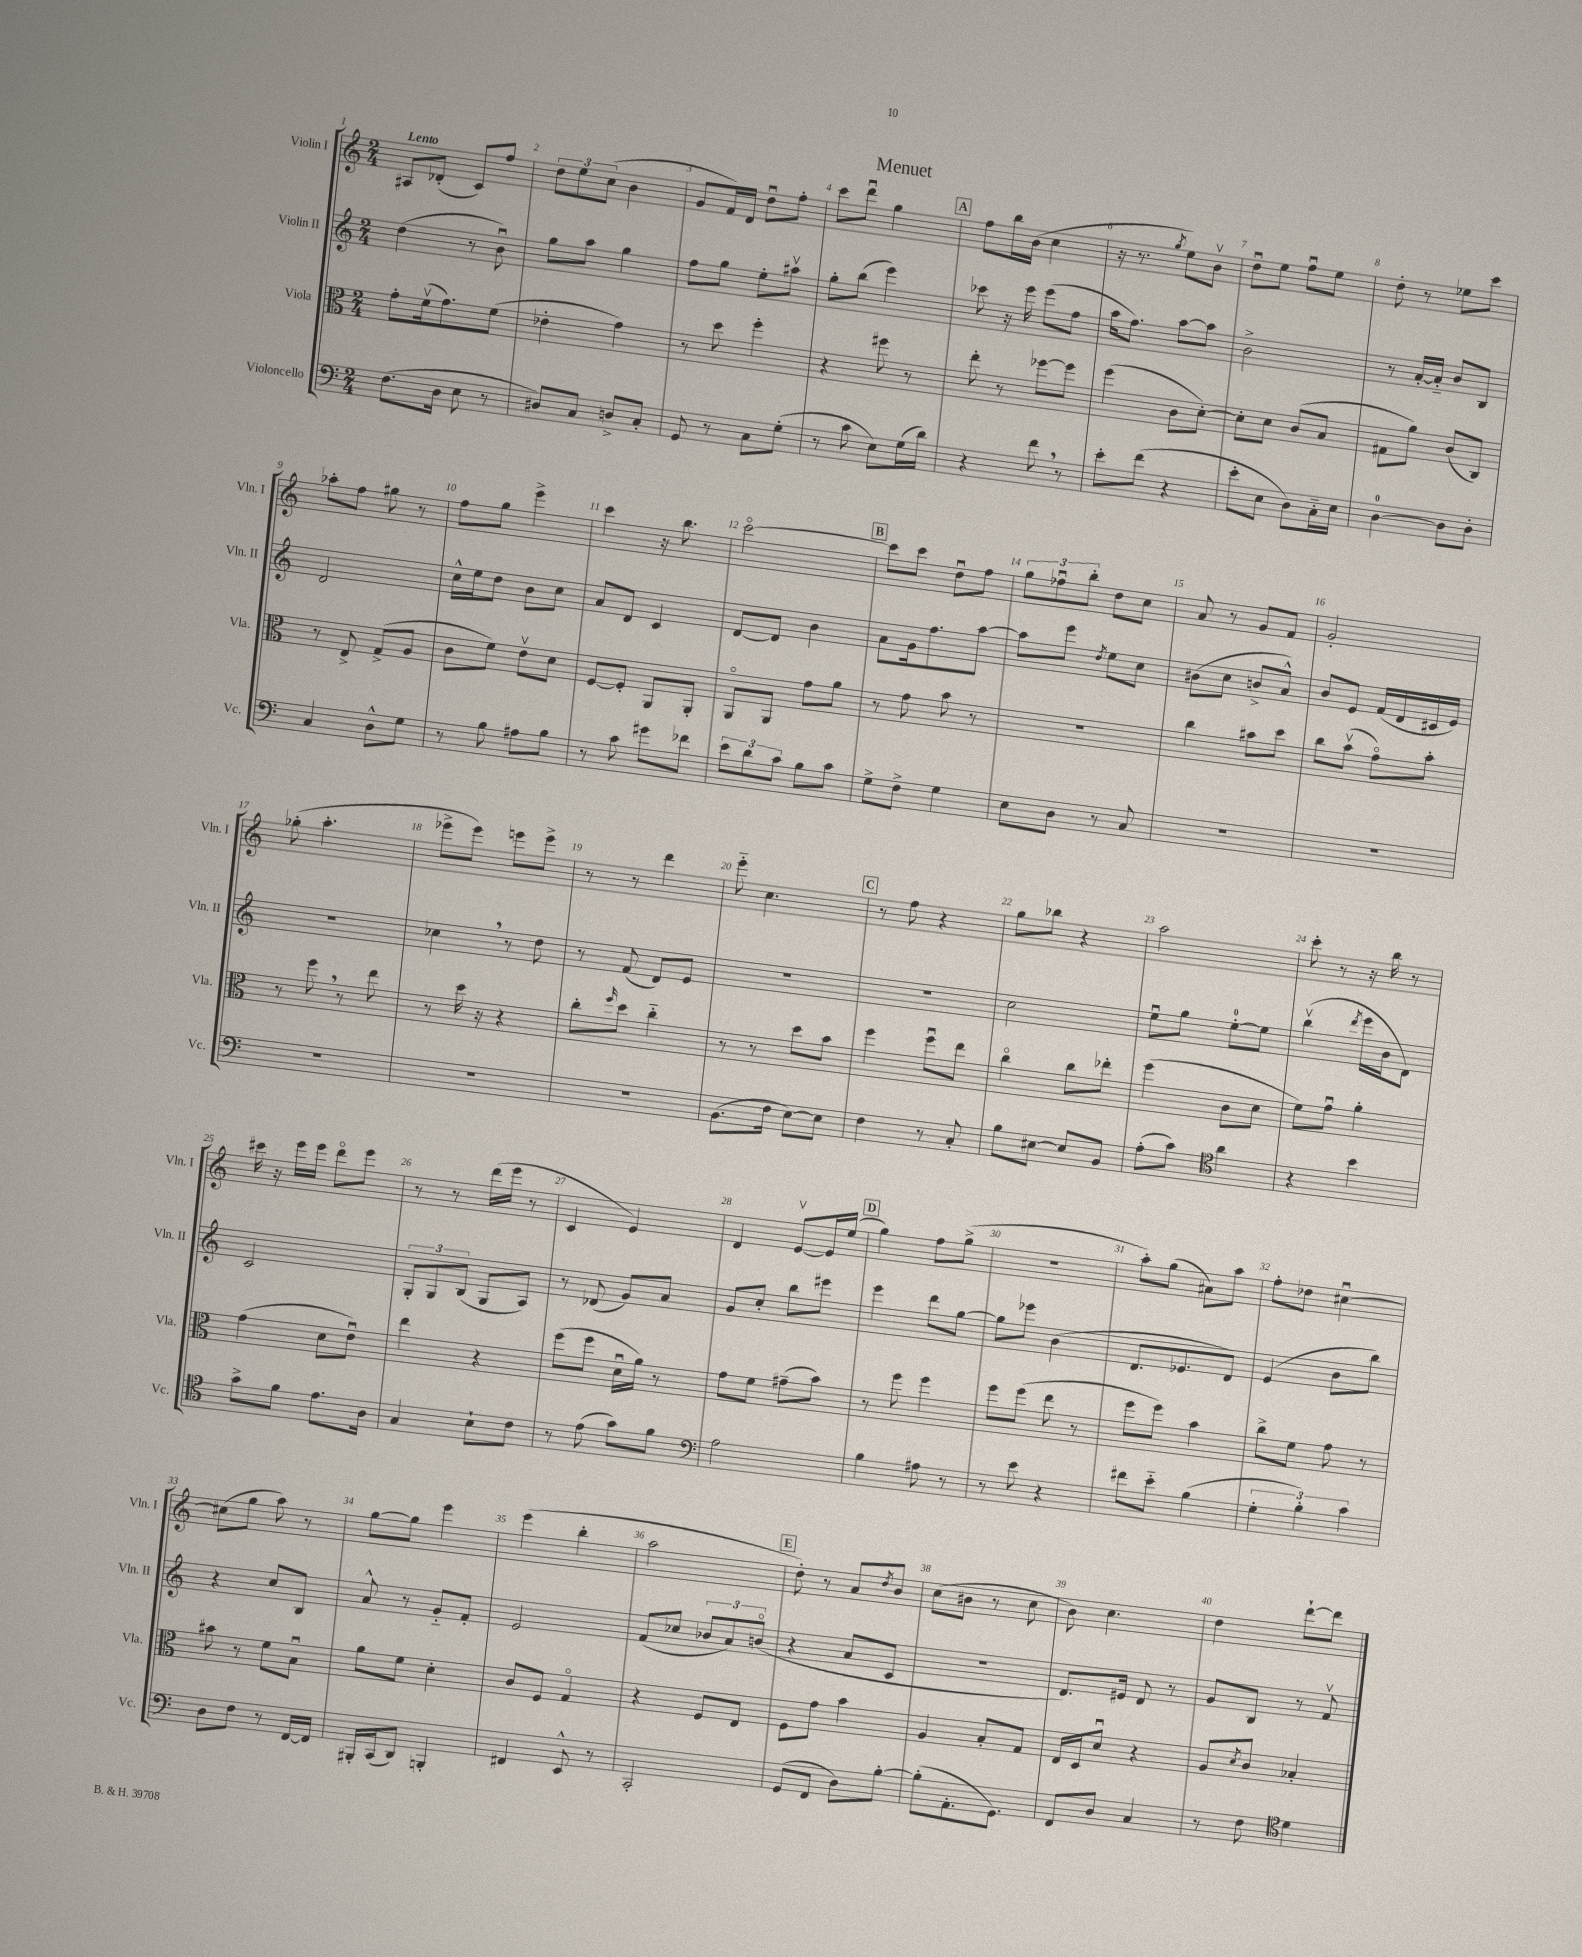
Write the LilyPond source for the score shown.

\header { title = "Menuet" }
<<
\new StaffGroup <<
\new Staff = "s0" \with { instrumentName = "Violin I" shortInstrumentName = "Vln. I" } {
    \clef treble \key c \major \numericTimeSignature \time 2/4 \tempo "Lento"
    ais8 des'8-.( c'8) f''8 |
    \tuplet 3/2 { d''8 e''8 c''8( } b'4 |
    g'8 f'16) d'16 d''8\downbow f''8-. |
    c'''8 d'''8\downbow g''4 |
    \mark \markup { \box "A" } f''8 b''16 b'16( c''4 |
    r16 r8. \acciaccatura { g''8 } e''8) b'8\upbow |
    d''8\downbow e''8 f''8\downbow e''8 |
    d''8-. r8 ees''8 c'''8 |
    aes''8-. f''8 gis''8 r8 |
    f''8 g''8 e'''4-> |
    c'''4 r16 b''8. |
    c'''2~\flageolet |
    \mark \markup { \box "B" } c'''8 c'''8 d''8\downbow f''8 |
    \tuplet 3/2 { g''8 fes''8\downbow b''8-. } d''8 c''8 |
    a'8 r8 g'8 f'8 |
    g'2-. |
    ges''8-.( a''4.-. |
    ees'''8-> ees'''8) e'''8 e'''8-> |
    r8 r8 d'''4 |
    e'''8-_ c''4. |
    \mark \markup { \box "C" } r8 f''8 r4 |
    g''8 bes''8 r4 |
    a''2 |
    c'''8-. r8 r16 b''16 r8 |
    cis'''16 r16 e'''16 e'''16 d'''8\flageolet e'''8 |
    r8 r8 d'''16( e'''16 r8 |
    c'4 e'4) |
    d'4 e'8~\upbow e'16 e''16( |
    \mark \markup { \box "D" } g''4) f''8 g''8->( |
    r2 |
    a''8-.) g''8( ais'8) a''8 |
    f''8-. des''8 cis''4~\downbow |
    cis''8( g''8 a''8) r8 |
    g''8~ g''8 e'''4 |
    e'''4( b''4-. |
    a''2 |
    \mark \markup { \box "E" } d''8-.) r8 a'8 \acciaccatura { d''8 } b'8 |
    c''8( bis'8 r8 c''8 |
    b'8) c''4. |
    d''4 d'''8~-! d'''8 \bar "|." |
}
\new Staff = "s1" \with { instrumentName = "Violin II" shortInstrumentName = "Vln. II" } {
    \clef treble \key c \major \numericTimeSignature \time 2/4
    d''4( r8 b'8\downbow) |
    g''8 a''8 g''4 |
    f''8 g''8 e''8-. ais''8\upbow |
    g''8-. b''8( e'''4) |
    \mark \markup { \box "A" } ces'''8 r16 e'''16 e'''8( f''8 |
    a''16 f''8.) a''8~ a''8 |
    b'2-> |
    r8 a'16~-. a'16-_ b'8 b8 |
    d'2 |
    c''16-^ e''16 d''8 b'8 c''8 |
    a'8 d'8 c'4 |
    d'8~ d'8 b'4 |
    \mark \markup { \box "B" } a'8 g'16 f''8. a''8~ |
    a''8 e'''8 \acciaccatura { d''8 } e''8 c''8 |
    bis'8( c''8 b'8-> a'8-^) |
    b'8 e'8 f'16( d'16 cis'16 e'16) |
    R2 |
    ces''4 \breathe r8 d''8 |
    r8 f'8( d'8) e'8 |
    R2 |
    \mark \markup { \box "C" } R2 |
    c''2 |
    e''8\downbow g''8 e''8-0~-. e''8 |
    b''4\upbow( \acciaccatura { d'''8 } e'''16 b'16 d'8) |
    c'2 |
    \tuplet 3/2 { g8-. g8 b8( } g8 a8) |
    r8 des'8( g'8) a'8 |
    g'8 c''8-. b''8 eis'''8 |
    \mark \markup { \box "D" } e'''4 d'''8 g''8~ |
    g''8 ees'''8 b'4( |
    d'8. ees'8. d'8) |
    e'4( b'8 b''8) |
    r4 c''8 b8 |
    a'8-^ r8 g'8-_ f'8-. |
    e'2 |
    f'8( ces''8 \tuplet 3/2 { bes'8 a'8) b'8\flageolet( } |
    \mark \markup { \box "E" } r4 a'8 c'8 |
    r2 |
    d'8.) eis'16 d'8 r8 |
    g'8 b8 r8 f'8\upbow \bar "|." |
}
\new Staff = "s2" \with { instrumentName = "Viola" shortInstrumentName = "Vla." } {
    \clef alto \key c \major \numericTimeSignature \time 2/4
    g'8-. f'16\upbow( g'8.) f'8( |
    ees'4-. g'4) |
    r8 d''8 f''4-. |
    r4 fis''8 r8 |
    \mark \markup { \box "A" } e''8-. r8 fes''8~ fes''8 |
    f''4( c'8 d'8~-.) |
    d'8-. d'8 c'8( b8 |
    gis8 a'8) c'8( c8) |
    r8 e8-> g8->( a8 |
    c'8 f'8) e'8\upbow d'8 |
    f8~ f8-. a,8 a,8-. |
    a,8\flageolet a,8 g'8 a'8 |
    \mark \markup { \box "B" } r8 g'8 b'8 r8 |
    R2 |
    c''4 bis'8 d''8 |
    c''8 b'8\upbow( g'8\flageolet) b'8-. |
    r8 f''8 \breathe r8 e''8 |
    r8 d''16 r16 r4 |
    c''8-. \grace { f''16 } d''8 c''4-_ |
    r8 r8 d''8 b'8 |
    \mark \markup { \box "C" } f''4 f''8\downbow e''8 |
    c''4\flageolet c''8 ees''8-. |
    f''4( c'8 d'8 |
    f'8) g'8\downbow a'4-. |
    g'4( d'8 e'8\downbow) |
    e''4 r4 |
    f''8( f''8 d'16\downbow a'16) r8 |
    g'8 f'8 gis'8--( b'8) |
    \mark \markup { \box "D" } r8 f''8 f''4 |
    f''8 f''8( e''8 r8 |
    f''8 f''8) b'4 |
    c''8-> f'8 g'8 r8 |
    bis'8 r8 f'8 b8\downbow |
    a'8 f'8 d'4-. |
    c'8 f8 g4\flageolet |
    r4 f8 e8 |
    \mark \markup { \box "E" } f8 g'8 b'4 |
    a4 b8-. g8 |
    e16 d16 d'8\downbow r4 |
    a8 \acciaccatura { d'8 } c'8 bes4-. \bar "|." |
}
\new Staff = "s3" \with { instrumentName = "Violoncello" shortInstrumentName = "Vc." } {
    \clef bass \key c \major \numericTimeSignature \time 2/4
    f8.( d16 e8 r8 |
    dis8) c8 d8-> c8-. |
    g,8 r8 c8 g8-.( |
    r8 c'8 e8) g16( d'16) |
    \mark \markup { \box "A" } r4 f'8 \breathe r8 |
    e'8-. f'8( r4 |
    e'8-. e8 d8) c16-_ e16 |
    d4-0~ d8 d8-. |
    c4 d8-^ g8 |
    r8 b8 ais8 b8 |
    r8 c'8 gis'8 fes'8 |
    \tuplet 3/2 { e'8 d'8 c'8 } b8 c'8 |
    \mark \markup { \box "B" } g8-> f8-> g4 |
    e8 d8 r8 c8 |
    R2 |
    R2 |
    R2 |
    R2 |
    R2 |
    b,8.( f16 e8~) e8 |
    \mark \markup { \box "C" } f4 r8 c8-. |
    b8 eis8~ eis8 b,8 |
    a8-.( c'8) \clef tenor a'4 |
    r4 b'4 |
    g'8-> f'8 e'8. a16 |
    g4 b8-! c'8 |
    r8 e'8( g'8) f'8 |
    \clef bass a2 |
    \mark \markup { \box "D" } b4 ais8 r8 |
    r8 e'8 r4 |
    fis'8 e'8-_ b4( |
    \tuplet 3/2 { g4-. b4-.) c'4 } |
    d8 f8 r8 f,16~ f,16 |
    bis,,16-. c,16( d,8) b,,4-. |
    fis,4 e,8-^ r8 |
    c,2-. |
    \mark \markup { \box "E" } g,8( f,8 d8) b8~-. |
    b8-.( a,8.-. g,8.) |
    f,8 d8 c4 |
    r8 f8 \clef tenor d'4 \bar "|." |
}
>>
>>
\layout { \context { \Score \override BarNumber.break-visibility = ##(#f #t #t) barNumberVisibility = #all-bar-numbers-visible } }
